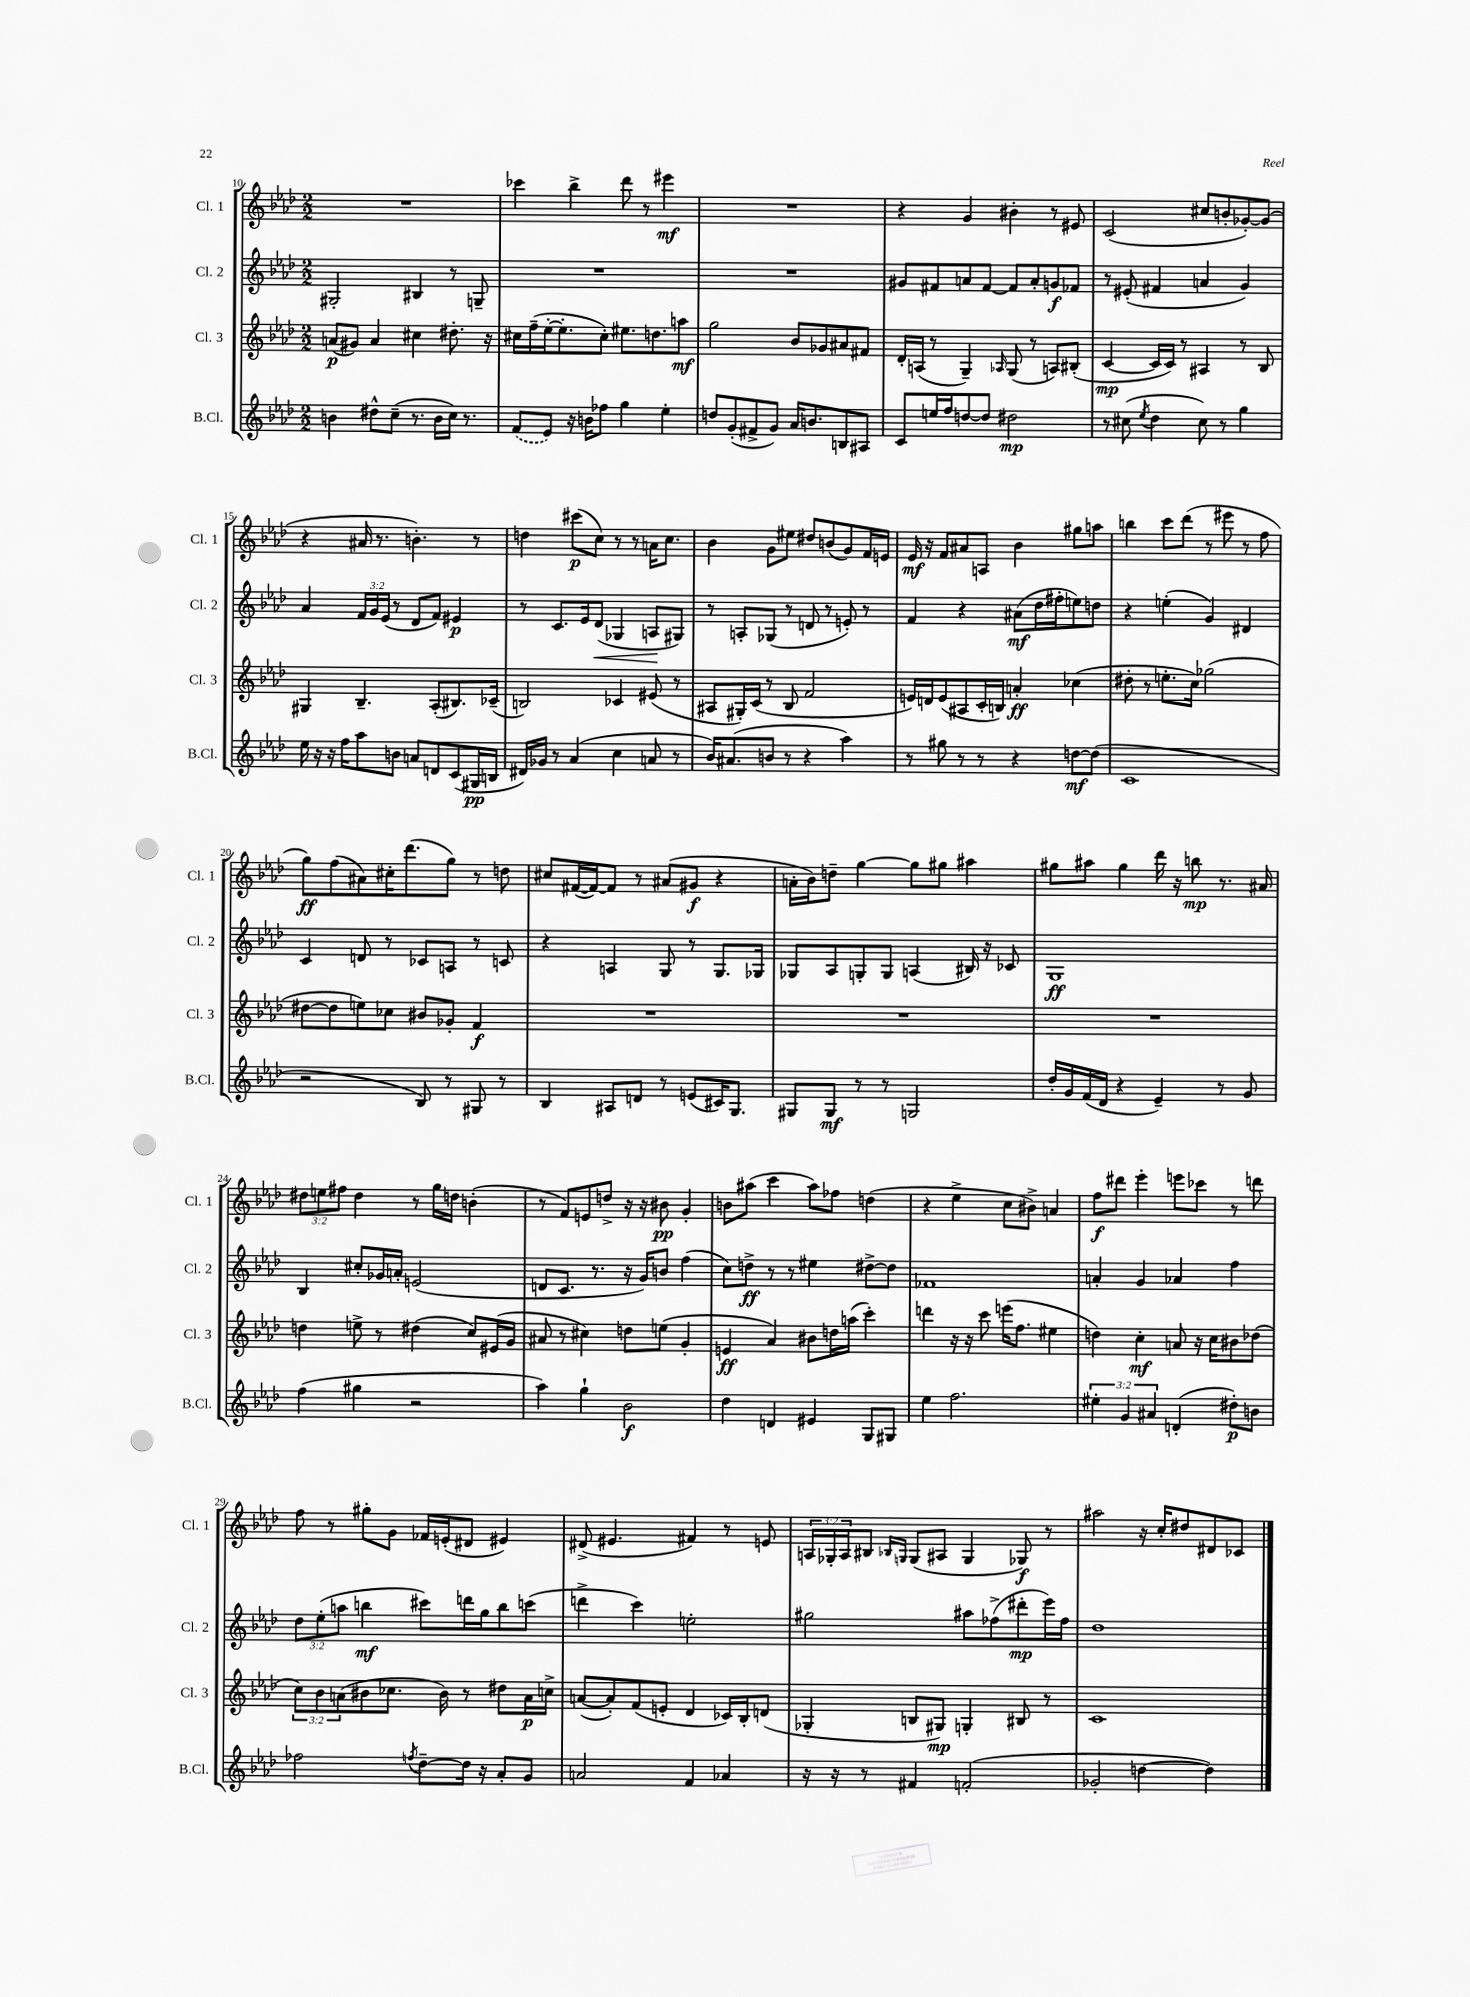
<<
\new StaffGroup <<
\new Staff = "s0" \with { instrumentName = "Cl. 1" shortInstrumentName = "Cl. 1" } {
    \clef treble \key aes \major \numericTimeSignature \time 2/2 \override Staff.TupletNumber.text = #tuplet-number::calc-fraction-text
    R1 |
    ces'''4 bes''4-> des'''8 r8 eis'''4\mf |
    R1 |
    r4 g'4 bis'4-. r8 eis'8 |
    c'2( cis''8 b'8-. ges'8~-.) ges'8( |
    r4 ais'16 r8. b'4.-.) r8 |
    d''4 cis'''8\p( c''8) r8 r8 a'16 c''8. |
    bes'4 g'8 eis''8 dis''8 b'8( g'8) f'16 e'16 |
    ees'16\mf r16 f'8 ais'8 a8 bes'4 gis''8 a''8 |
    b''4 c'''8 des'''8( r8 eis'''8 r8 f''8 |
    g''8\ff) f''8( ais'8) cis''16-. des'''8.( g''8) r8 d''8 |
    cis''8 fis'16~( fis'16~) fis'8 r8 ais'8( gis'8\f r4 |
    a'16-. bes'16) d''8-- g''4~ g''8 gis''8 ais''4 |
    gis''8 ais''8 gis''4 des'''16 r16 b''8\mp r8. ais'16 |
    \tuplet 3/2 { dis''8 e''8 fis''8 } dis''4 r8 g''16 d''16 b'4-.( |
    r8 f'8) e'8 d''8-> r16 r16 bis'8\pp g'4-. |
    b'8 ais''8( c'''4 ais''8) fes''8 d''4( |
    r4 ees''4-> c''8 bis'8->) a'4 |
    f''8\f dis'''8 ees'''4-. e'''8 ces'''8 r8 d'''8 |
    f''8 r8 gis''8-. g'8 fes'16 e'16-.( dis'8 eis'4) |
    dis'8->( eis'4. fis'4) r8 e'8 |
    \tuplet 3/2 { a16 ges16-. a16 } bis8 \grace { bes16 g16 } g8( ais8 g4 ges8\f) r8 |
    ais''2 r16 c''16-. dis''8 dis'8 ces'8 \bar "|." |
}
\new Staff = "s1" \with { instrumentName = "Cl. 2" shortInstrumentName = "Cl. 2" } {
    \clef treble \key aes \major \numericTimeSignature \time 2/2 \override Staff.TupletNumber.text = #tuplet-number::calc-fraction-text
    gis2-. bis4 r8 g8-- |
    R1 |
    R1 |
    gis'8 fis'8 a'8 fis'8~ fis'8 a'8-. g'8\f fes'8 |
    r8 eis'8-.( fis'4 a'4 g'4) |
    aes'4 \tuplet 3/2 { f'16 g'16 ees'16( } r8 des'8 f'8) eis'4\p |
    r8 c'8. ees'16 des'8\<( ges4 a8\! gis8) |
    r8 a8-. ges8( r8 d'8 r8 e'8-.) r8 |
    f'4 r4 ais'8\mf( des''16 fis''16-. e''8) d''8 |
    r4 e''4-.( g'4) dis'4 |
    c'4 d'8 r8 ces'8 a8 r8 c'8 |
    r4 a4 g8 r8 g8. ges16 |
    ges8 aes8 g8-. g8 a4( bis16) r16 ces'8 |
    g1\ff |
    bes4 cis''8-. ges'16 a'16-. e'2( |
    d'8 c'8. r8. r16 g'16) b'8 f''4( |
    c''8) d''8->\ff r8 r8 eis''4 dis''8~-> dis''8 |
    fes'1 |
    a'4-. g'4 aes'4 f''4 |
    \tuplet 3/2 { des''8 ees''8-.( a''8 } b''4\mf cis'''8) d'''16 g''16 b''8 c'''8( |
    d'''4-> c'''4) e''2-. |
    gis''2 ais''8 fes''8->( dis'''8-.\mp ees'''16) fes''16 |
    des''1 \bar "|." |
}
\new Staff = "s2" \with { instrumentName = "Cl. 3" shortInstrumentName = "Cl. 3" } {
    \clef treble \key aes \major \numericTimeSignature \time 2/2 \override Staff.TupletNumber.text = #tuplet-number::calc-fraction-text
    a'8\p( gis'8) a'4 cis''4 dis''8.-. r16 |
    cis''16 f''16--( ees''16~-. ees''8.-. cis''8-.) eis''8. d''8. a''8\mf |
    g''2 bes'8 ges'8 ais'8 fis'8 |
    des'16-. a16( r8 g4--) \grace { aes16 } g8( r8 a8) bis8-.( |
    c'4~\mp c'16 c'16) r8 ais4 r8 bes8 |
    gis4 bes4.-- aes8-.( bis8.) ces'16--( |
    b2) ces'4 eis'8( r8 |
    ais8 gis16-.) c'16( r8 bes8 f'2 |
    e'16) d'16 e'8( ais8 c'16-. b16) a'4-.\ff ces''4( |
    dis''8-. r8 e''8.-. c''16) ges''2( |
    dis''8~ dis''8 e''8) ces''8 bis'8 ges'8-. f'4\f |
    R1 |
    R1 |
    R1 |
    d''4 e''8-> r8 dis''4( c''8) eis'16( g'16 |
    ais'8 r8 cis''4) d''8 e''8( g'4-. |
    e'4\ff aes'4) bis'8 d''16 a''16( c'''4-.) |
    d'''4 r16 r16 c'''8 e'''16( f''8. eis''4 |
    d''4) c''4-.\mf a'8 r16 c''16 bis'8 des''8( |
    \tuplet 3/2 { c''8) bes'8 a'8( } bis'8 ces''8. bis'16) r8 dis''8 a'16\p c''16-> |
    a'8~( a'8-.) f'8( e'8-. des'4 ces'16) bes16-. d'8( |
    ges4-. b8 gis8\mp) g4-. bis8 r8 |
    c'1 \bar "|." |
}
\new Staff = "s3" \with { instrumentName = "B.Cl." shortInstrumentName = "B.Cl." } {
    \clef treble \key aes \major \numericTimeSignature \time 2/2 \override Staff.TupletNumber.text = #tuplet-number::calc-fraction-text
    b'4 dis''8-^ c''8--( r8. b'16 c''16) r8. |
    \once \slurDashed f'8( ees'8) r16 b'16 fes''8 g''4 ees''4-. |
    d''8 g'8-.( fis'8-> g'8) aes'16 b'8. b8 ais8 |
    c'8 e''16 f''16 d''8~ d''8 dis''2\mp |
    r8 cis''8( \acciaccatura { ees''8 } des''4 cis''8) r8 g''4 |
    ees''16 r16 r16 f''16 aes''8 b'8 a'8 d'8 c'8( gis16\pp b16 |
    dis'16) ges'16 r8 aes'4( c''4 a'8 r8 |
    bes'16) ais'8.( b'8 r8 r4 aes''4) |
    r8 gis''8 r8 r8 r4 d''8~\mf d''8( |
    c'1 |
    r2 bes8) r8 gis8 r8 |
    bes4 ais8 d'8 r8 e'8( cis'16) g8. |
    gis8 gis8\mf r8 r8 g2 |
    des''16-. g'16 f'16( des'16 r4 ees'4--) r8 g'8 |
    f''4( gis''4 r2 |
    aes''4) g''4-! bes'2\f |
    des''4 d'4 eis'4 g8 gis8 |
    ees''4 f''2. |
    \tuplet 3/2 { eis''4-. g'4 ais'4 } d'4-.( dis''8-.\p) b'8 |
    fes''2 \acciaccatura { f''8 } des''8~-- des''16 r16 aes'8-. g'8 |
    a'2 f'4 aes'4 |
    r16 r16 r8 fis'4 f'2-.( |
    ges'2-. d''4~ d''4) \bar "|." |
}
>>
>>
\layout { \context { \Score currentBarNumber = #10 } }
